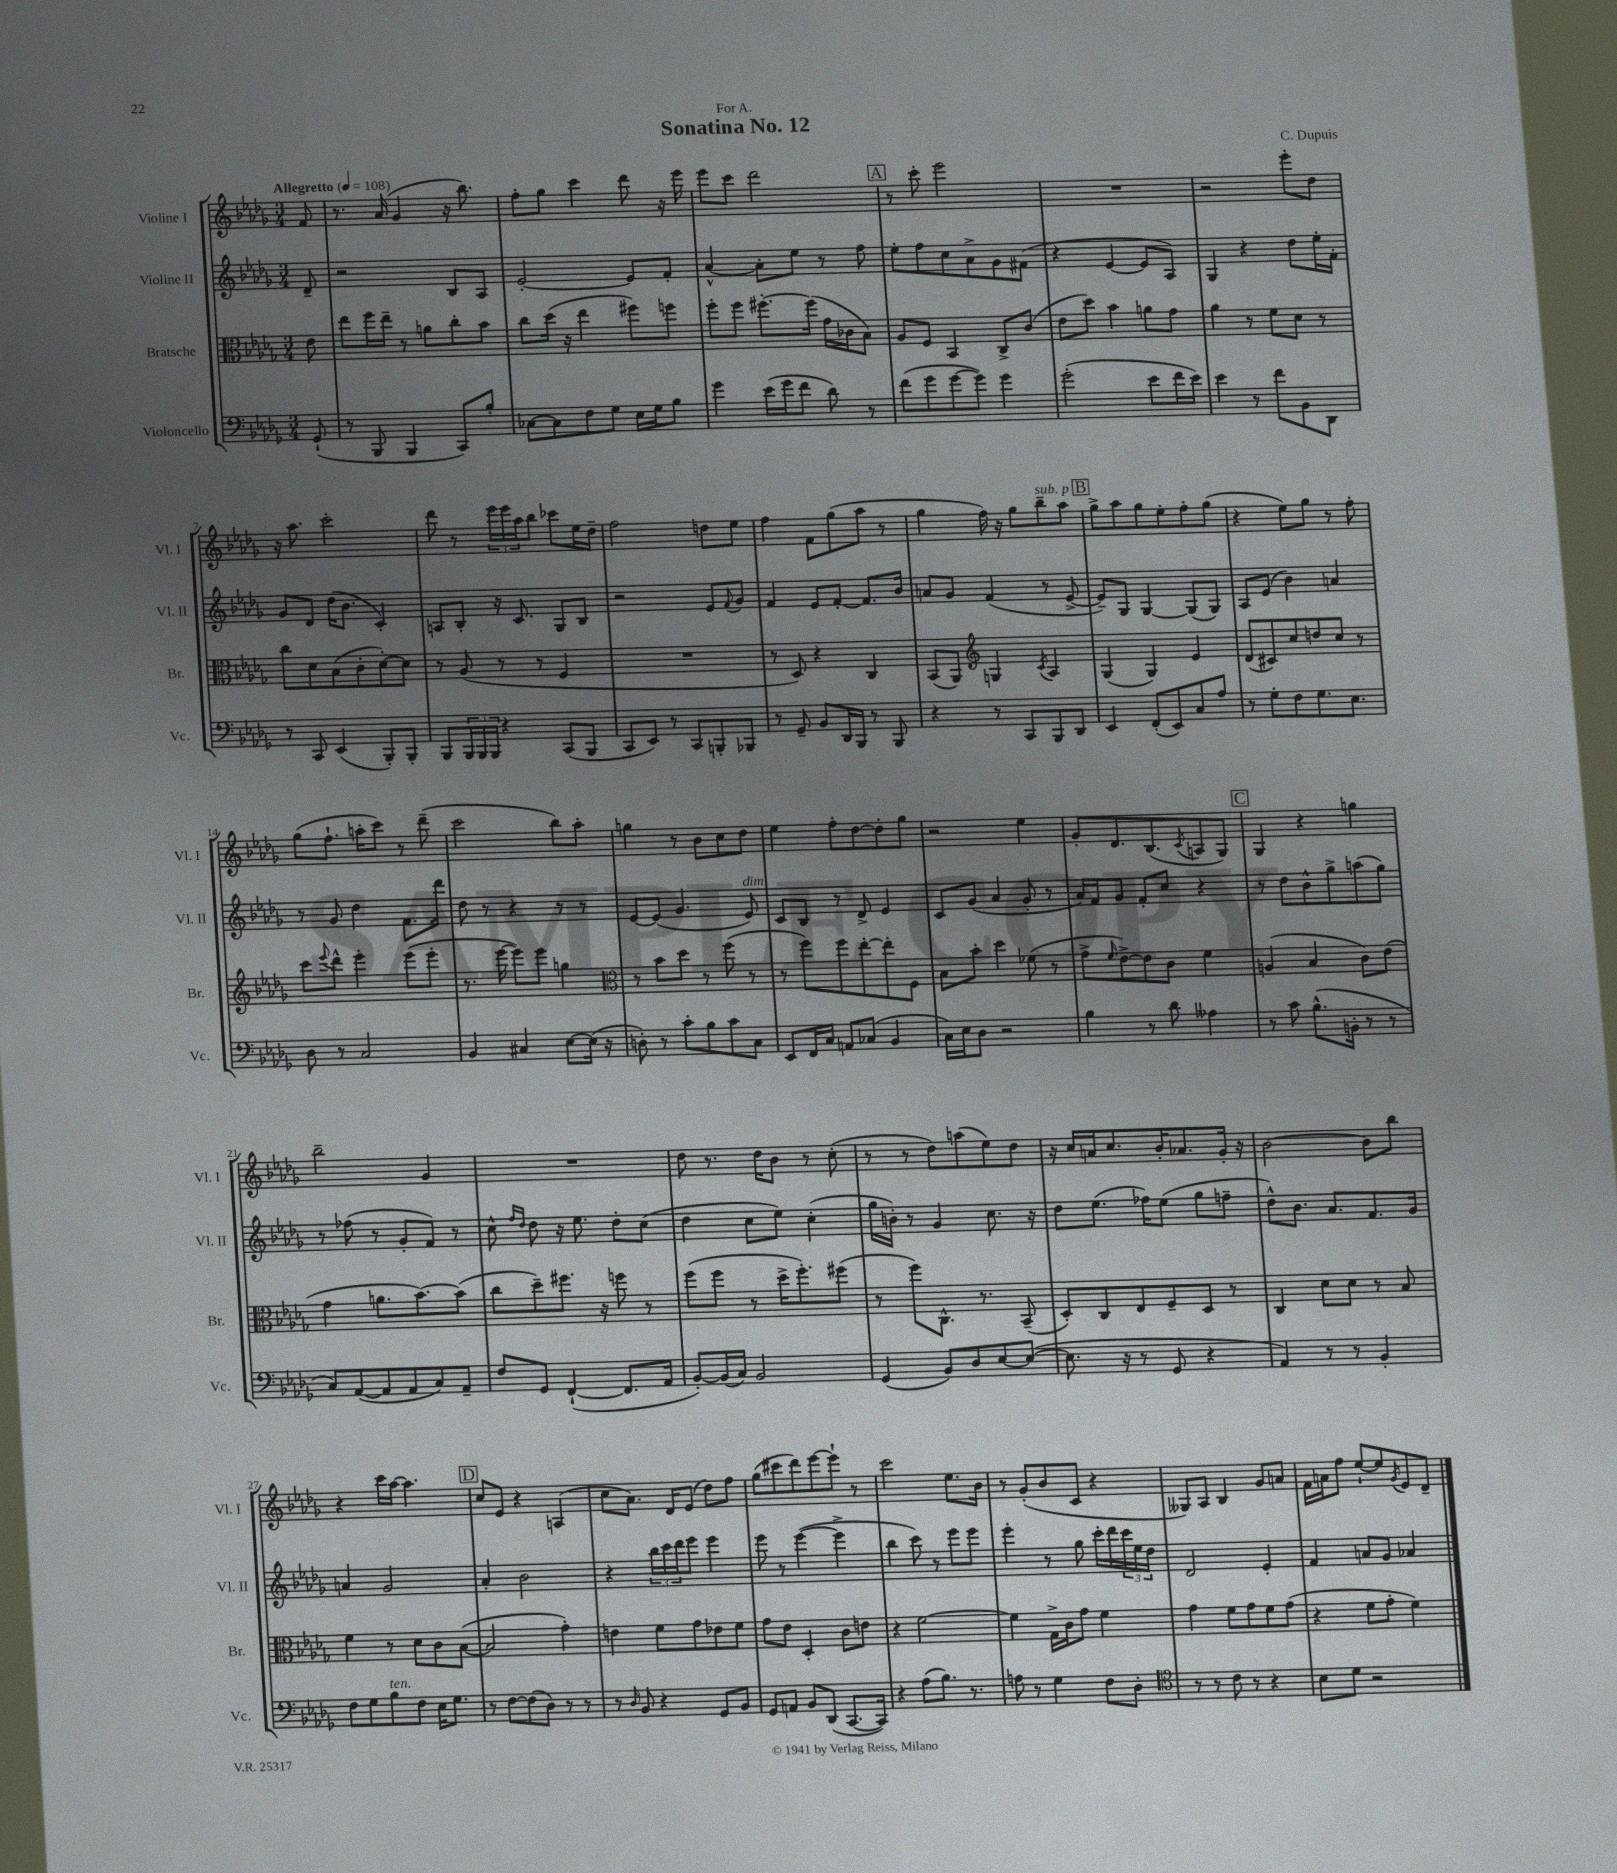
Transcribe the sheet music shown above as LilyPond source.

\header { title = "Sonatina No. 12" composer = "C. Dupuis" dedication = "For A." }
<<
\new StaffGroup <<
\new Staff = "s0" \with { instrumentName = "Violine I" shortInstrumentName = "Vl. I" } {
    \clef treble \key des \major \numericTimeSignature \time 3/4 \partial 8 \tempo "Allegretto" 4 = 108
    f'8 |
    r8. aes'16( ges'4 r16 bes''8.) |
    f''8-. ges''8 c'''4 des'''8 r16 ees'''16 |
    ees'''8 c'''8 des'''2 |
    \mark \markup { \box "A" } r8 c'''8-. ees'''2 |
    R2. |
    r2 ees'''8-. des''8 |
    r16 aes''8. c'''2-. |
    des'''8 r8 \tuplet 3/2 { ees'''16 ees'''16 aes''16 } bes''8 ces'''8 ees''16 des''16-- |
    f''2 d''8 ees''8 |
    f''4 f'8 ges''8( aes''8 r8 |
    ges''4 f''16) r16 ges''8 bes''8--^\markup { \italic "sub. p" } aes''8 |
    \mark \markup { \box "B" } ges''8-> aes''8 ges''8 ees''8-. f''8-. ges''8( |
    r4 ees''8) ges''8 r8 f''8-. |
    ges''8( f''8.-! a''16-. c'''8) r8 des'''8--( |
    c'''2 bes''8) aes''8-. |
    g''4 r8 bes'8 c''8 des''8 |
    ees''4 f''8-. des''8~ des''8-. ges''8 |
    r2 ees''4 |
    ges'8-. des'8. bes8.( \acciaccatura { c'8 } a8 ges8) |
    \mark \markup { \box "C" } ges4 r4 g''4 |
    bes''2-- ges'4 |
    R2. |
    des''8 r8. des''16 bes'8 r8 c''8-.( |
    r8 r8 des''8) a''8( ees''8) des''8 |
    r16 c''16 a'16 c''8. bes'16-. aes'8. ges'16-. r16 |
    bes'2~ bes'8 bes''8 |
    r4 c'''16 aes''16~ aes''4. |
    \mark \markup { \box "D" } c''8 ees'8 r4 a4( |
    c''8 aes'8.) des'16 ees'8( des''8) f''8 |
    ges''8( cis'''8 des'''8) ees'''8~ ees'''8-! r8 |
    c'''2 ees''8. bes'16 |
    r8 ges'8-.( bes'8 c'8 r4 |
    geses8) aes8 bes4 ges'8 a'8 |
    f'16 a'16 f''8 ees''8~-! ees''8 \acciaccatura { ges'8 } ees'8 des'8-- \bar "|." |
}
\new Staff = "s1" \with { instrumentName = "Violine II" shortInstrumentName = "Vl. II" } {
    \clef treble \key des \major \numericTimeSignature \time 3/4 \partial 8
    des'8-- |
    r2 bes8 aes8 |
    ees'2~-. ees'8 f'8-. |
    aes'4~-^ aes'8-. ees''8 r8 f''8 |
    \mark \markup { \box "A" } ees''8-. f''8 c''8 aes'8-> ges'8 fis'8( |
    r4 ees'4~ ees'8 aes8) |
    ges4 r4 des''8 ees''16-. f'16-. |
    ges'8 des'8 des''16( bes'8. c'4-.) |
    a8 bes8-. r16 c'8. ges8 bes8 |
    r2 ees'8 \appoggiatura { f'8 } ges'8 |
    f'4 ees'8 f'8~-. f'8. bes'16 |
    a'8 ges'8 f'4( r8 ees'8~-> |
    \mark \markup { \box "B" } ees'8--) ges8 ges4~ ges8( ges8) |
    aes8 ees'8( bes'4) a'4 |
    r8 ges'8 des''4 f'8. des'''16 |
    des''8 r8 r4 r8 r8 |
    ees'8~ ees'8( ges'4. ees'8^\markup { \italic "dim." }) |
    c'8 bes8 r8 des'8-> ees'4 |
    c'8 ges'8( aes'4 ges'8-. r8 |
    aes'16) f'16 ges'8 f'8-. c''8 r4 |
    \mark \markup { \box "C" } r8 des''8 bes'8-^ ges''8-> a''8( ges''8) |
    r8 fes''8( r8 ges'8-. f'8) r8 |
    c''8-^ \grace { f''16 des''16 } des''8 r16 ees''8. des''8-. c''8( |
    des''4 c''8 ees''8) c''4-.( |
    ges''16 b'16-.) r8 ges'4 c''8. r16 |
    des''8 ees''8.( fes''16) ees''8( ges''8 f''8-- |
    des''8-^) bes'8. aes'8. f'8. ges'16 |
    a'4 ges'2 |
    \mark \markup { \box "D" } aes'4-. bes'2 |
    r4 \tuplet 3/2 { bes''16 c'''16 des'''16 } ees'''8 ees'''4 |
    ees'''8 r8 ees'''4~( ees'''4-> |
    bes''4 c'''8) r8 ees'''8 ees'''8 |
    ees'''4-. r8 ges''8 c'''16-. des'''16 \tuplet 3/2 { c'''16 ees''16 des''16 } |
    des'2 ees'4-. |
    f'4 a'8 ges'8 aes'4 \bar "|." |
}
\new Staff = "s2" \with { instrumentName = "Bratsche" shortInstrumentName = "Br." } {
    \clef alto \key des \major \numericTimeSignature \time 3/4 \partial 8
    ees'8 |
    ees''8 f''16 ees''16-- r8 a'8 c''8-. bes'8 |
    c''8 des''16( r16 ees''4 fis''8) f''8 |
    f''8-. f''8 fis''8.~-. fis''16( ges'16 ces'16 bes8) |
    \mark \markup { \box "A" } aes8 f8 bes,4 c8-> c'8( |
    ees'8 des''8) bes'4 a'8 ges'8 |
    aes'4 r8 f'8 des'8 r8 |
    c''8 des'8 bes8( c'8-. des'8~-.) des'8 |
    r8 aes8( r8 r8 f4 |
    R2. |
    r8 des8) r4 c4 |
    bes,8( aes,8) \clef treble g4 \acciaccatura { c'8 } aes4 |
    \mark \markup { \box "B" } ges4( ges4) ees'4 |
    des'8( cis'8) c''8 d''8 c''8 r8 |
    c'''8 \appoggiatura { ees'''8 } des'''8-^ ees'''4-. ees'''8( ees'''8-. |
    r8. ees'''16~ ees'''8) ees'''8 g''4 |
    \clef alto r8 bes'8 des''8 r8 f''8( r8 |
    r8 f''8) f''8 ees''8~-. ees''8-. f8 |
    bes8 bes'8-. des''4 fes'8( r8 |
    ges'8-> \grace { f'16 } ees'8~->) ees'8 c'8 f'4 |
    \mark \markup { \box "C" } a4( bes4 c'8) ees'8( |
    ges'4 a'8. bes'8.~) bes'8( |
    c''8 des''8--) fis''8. r16 f''8 r8 |
    f''8( f''8 r8 des''16-> f''8.-.) fis''8( |
    r8 f''8) c8.-^ r8. bes,8--( |
    des8-.) c8 ees8 f8-- des8 r8 |
    c4 des'8 des'8 r8 bes8 |
    f'4 r8 des'8 c'8 bes8~( |
    \mark \markup { \box "D" } bes2 ges'4-.) |
    e'4 f'8 ges'8 ees'8 f'8 |
    ges'8 ees'8 des4-. c'8 e'8 |
    r4 f'2~ |
    f'4 ges16-> c'16 ges'8 f'4 |
    ges'4 f'8 ges'8 f'8 ges'8( |
    r4 f'8 ges'8-. f'4) \bar "|." |
}
\new Staff = "s3" \with { instrumentName = "Violoncello" shortInstrumentName = "Vc." } {
    \clef bass \key des \major \numericTimeSignature \time 3/4 \partial 8
    ges,8-!( |
    r8 bes,,8 bes,,4 c,8) bes8-. |
    ces8~ ces8 f8 ges8 ees16 ges16 bes8 |
    ges'4 ees'16( ges'16 f'8 des'8) r8 |
    \mark \markup { \box "A" } f'8( ges'8 ges'8~ ges'8) ges'4 |
    ges'2-.( ees'8 f'16 ees'16) |
    ees'4 r8 f'8 bes,8 des,8 |
    r8 c,8 ees,4( bes,,8-.) bes,,8-. |
    bes,,8 \tuplet 3/2 { bes,,16 bes,,16 bes,,16 } r4 c,8( bes,,8 |
    c,8 ees,8) r8 c,8 b,,8-. bes,,8 |
    r8 ges,8-- bes,8 des,16 bes,,16 r8 bes,,8 |
    r4 r8 c,8 bes,,8 des,8 |
    \mark \markup { \box "B" } ees,4 f,8-.( ees,8) c8 aes8 |
    r8 ges8-. f8 ges8. ees8. |
    des8 r8 c2 |
    bes,4 cis4 ees8~ ees16( r16 |
    d8-.) r8 c'8-. bes8 c'8 c8 |
    ees,8 f,16 c16 a,8 ces8( bes,4 |
    c16) ees16 des8 r2 |
    bes4 r8 des'8 aeses4 |
    \mark \markup { \box "C" } r8 c'8 bes8.-^( b,16-. r8 r8 |
    c8) aes,8~( aes,8 aes,8 c8) aes,8-- |
    f8 ges,8 f,4~-!( f,8. aes,16 |
    bes,8~-.) bes,16( c16) bes,2 |
    ges,4( bes,8) des8 ees8~ ees8~( |
    ees8. r16 r8 ges,8 r4 |
    aes,4) r8 r8 bes,4-. |
    f8 ges8 bes8^\markup { \italic "ten." } f8 ees16 ges8. |
    \mark \markup { \box "D" } r8 f8~ f8( des8) r8 r8 |
    r8 \grace { des16 } bes,8 r4 ges,8 bes,8 |
    ges,8 a,8 bes,8 des,8( c,8.~ c,16) |
    r4 aes8( bes8.) r8. |
    a8 r8 ges4 f8 des8-. |
    \clef tenor r8 r8 c'8 r8 r4 |
    bes8 des'8 r2 \bar "|." |
}
>>
>>
